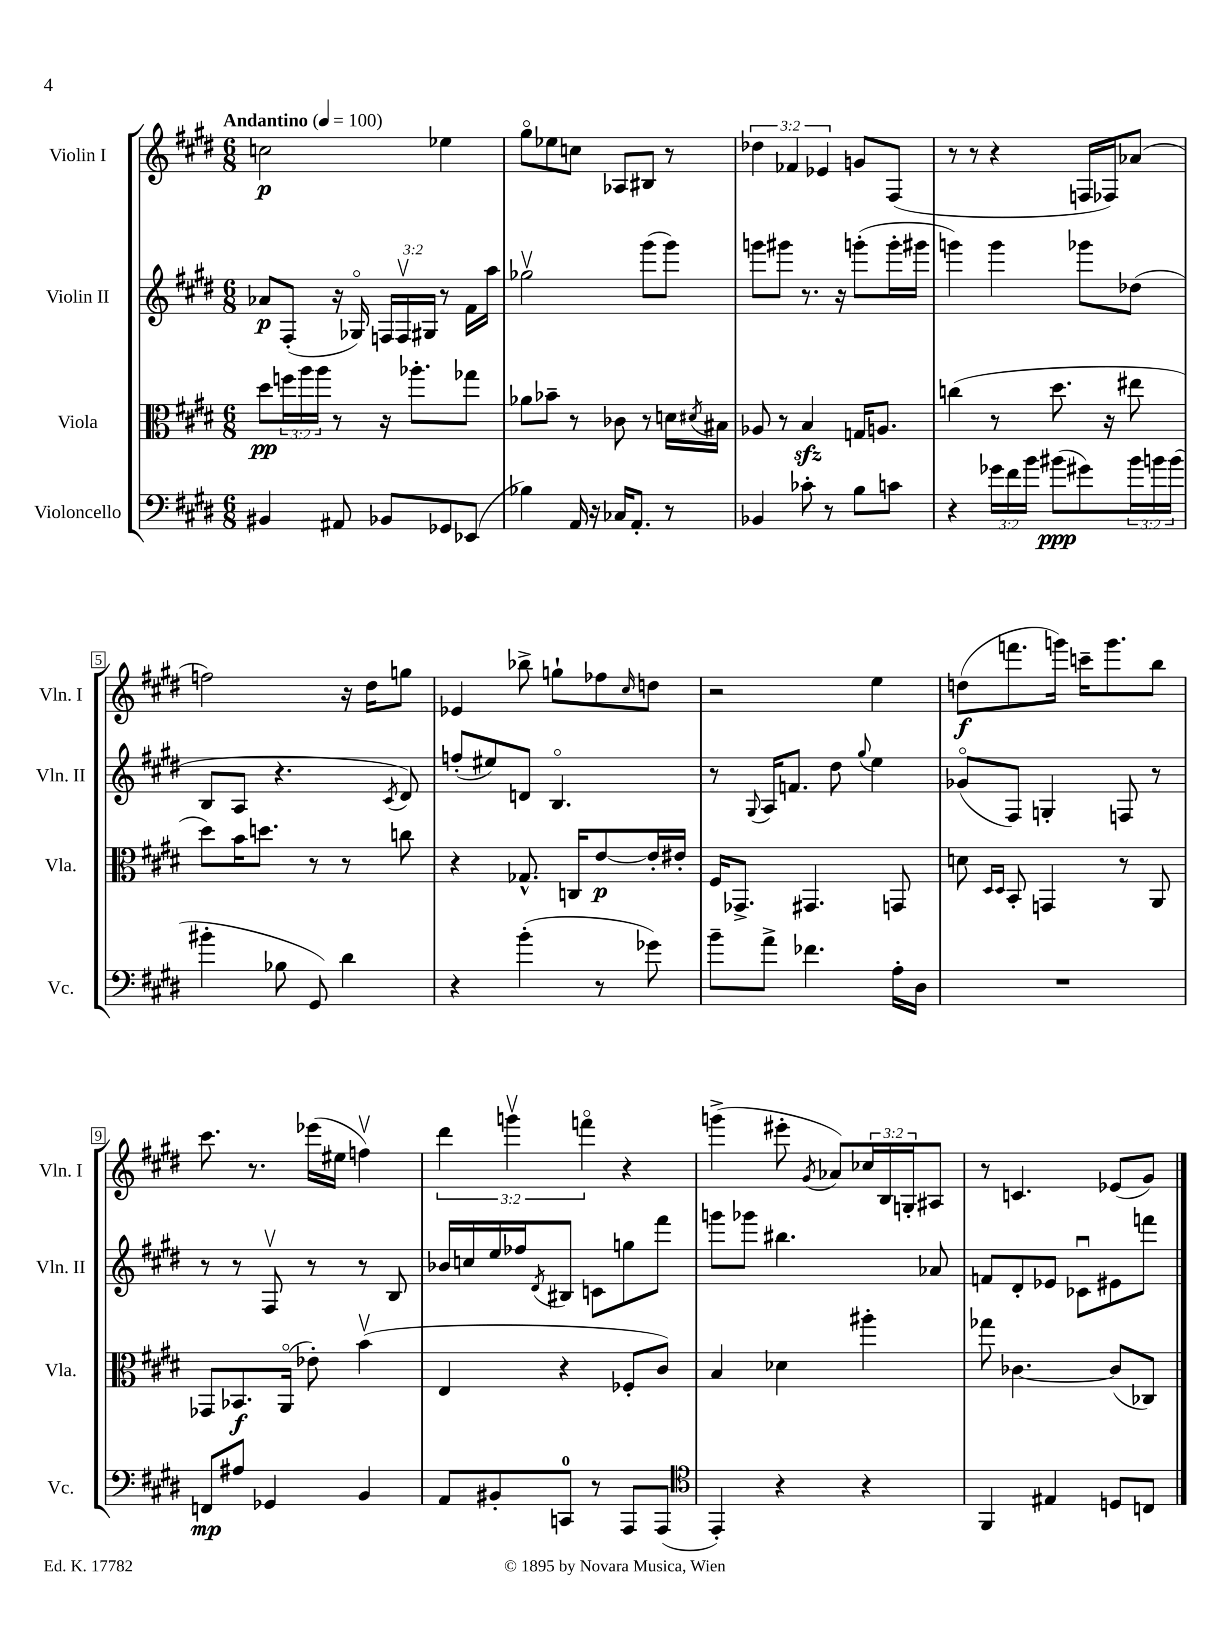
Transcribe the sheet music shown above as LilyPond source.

<<
\new StaffGroup <<
\new Staff = "s0" \with { instrumentName = "Violin I" shortInstrumentName = "Vln. I" } {
    \clef treble \key e \major \numericTimeSignature \time 6/8 \override Staff.TupletNumber.text = #tuplet-number::calc-fraction-text \tempo "Andantino" 4 = 100
    c''2\p ees''4 |
    gis''8\flageolet ees''8 c''8 aes8 bis8 r8 |
    \tuplet 3/2 { des''4 fes'4 ees'4 } g'8 fis8( |
    r8 r8 r4 f16 fes16) aes'8( |
    f''2) r16 dis''16 g''8 |
    ees'4 bes''8-> g''8-! fes''8 \grace { cis''16 } d''8 |
    r2 e''4 |
    d''8\f( f'''8. g'''16) c'''16-- g'''8. b''8 |
    cis'''8. r8. ees'''16( eis''16 f''4\upbow) |
    \tuplet 3/2 { dis'''4 g'''4\upbow f'''4\flageolet } r4 |
    g'''4->( eis'''8-. \acciaccatura { gis'8 } aes'8) \tuplet 3/2 { ces''16 b16 g16-. } ais8 |
    r8 c'4. ees'8( gis'8) \bar "|." |
}
\new Staff = "s1" \with { instrumentName = "Violin II" shortInstrumentName = "Vln. II" } {
    \clef treble \key e \major \numericTimeSignature \time 6/8 \override Staff.TupletNumber.text = #tuplet-number::calc-fraction-text
    aes'8\p fis8-.( r16 ges16\flageolet) \tuplet 3/2 { f16 f16\upbow gis16 } r8 fis'16 a''16 |
    ges''2\upbow gis'''8( gis'''8) |
    g'''8 gis'''8 r8. r16 g'''8-.( g'''16-. gis'''16 |
    g'''4) g'''4 ges'''8 des''8( |
    b8 a8 r4. \acciaccatura { cis'8 } dis'8) |
    f''8-.( eis''8) d'8 b4.\flageolet |
    r8 \appoggiatura { gis8 } a16 f'8. dis''8 \appoggiatura { gis''8 } e''4 |
    ges'8\flageolet( fis8) g4-. f8 r8 |
    r8 r8 fis8\upbow r8 r8 b8 |
    bes'16 c''16 e''16 fes''16 \acciaccatura { dis'8 } bis8 c'8 g''8 fis'''8 |
    g'''8 ges'''8 bis''4. aes'8 |
    f'8 dis'8-. ees'8 ces'8\downbow eis'8 f'''8 \bar "|." |
}
\new Staff = "s2" \with { instrumentName = "Viola" shortInstrumentName = "Vla." } {
    \clef alto \key e \major \numericTimeSignature \time 6/8 \override Staff.TupletNumber.text = #tuplet-number::calc-fraction-text
    dis''8\pp \tuplet 3/2 { f''16 a''16 a''16 } r8 r16 aes''8.-. ges''8 |
    aes'8 bes'8-- r8 ces'8 r8 d'16 \acciaccatura { dis'8 } bis16 |
    aes8 r8 b4\sfz g16 a8. |
    c''4( r8 dis''8. r16 eis''8 |
    dis''8) b'16 d''8. r8 r8 c''8 |
    r4 ges8.-^ c16 e'8~\p e'16-. eis'16-. |
    fis16 ges,8.-> gis,4. g,8 |
    d'8 \grace { dis16 dis16 } b,8-. g,4 r8 a,8 |
    ges,8 bes,8.\f a,16\flageolet( ees'8-.) b'4\upbow( |
    e4 r4 fes8-. cis'8) |
    b4 des'4 ais''4-. |
    ges''8 ces'4.~ ces'8( ces8) \bar "|." |
}
\new Staff = "s3" \with { instrumentName = "Violoncello" shortInstrumentName = "Vc." } {
    \clef bass \key e \major \numericTimeSignature \time 6/8 \override Staff.TupletNumber.text = #tuplet-number::calc-fraction-text
    bis,4 ais,8 bes,8 ges,8 ees,8( |
    bes4) a,16 r16 ces16 a,8.-. r8 |
    bes,4 ces'8-. r8 b8 c'8 |
    r4 \tuplet 3/2 { ges'16 fis'16 b'16 } bis'8\ppp( gis'8) \tuplet 3/2 { bis'16 b'16 b'16( } |
    bis'4-. bes8 gis,8) dis'4 |
    r4 b'4-.( r8 ges'8) |
    b'8-- a'8-> fes'4. a16-. dis16 |
    R2. |
    f,8\mp ais8 ges,4 b,4 |
    a,8 bis,8-. c,8-0 r8 a,,8 a,,8( |
    \clef tenor e,4-.) r4 r4 |
    fis,4 eis4 d8 c8 \bar "|." |
}
>>
>>
\layout { \context { \Score \override BarNumber.stencil = #(make-stencil-boxer 0.1 0.3 ly:text-interface::print) } }
